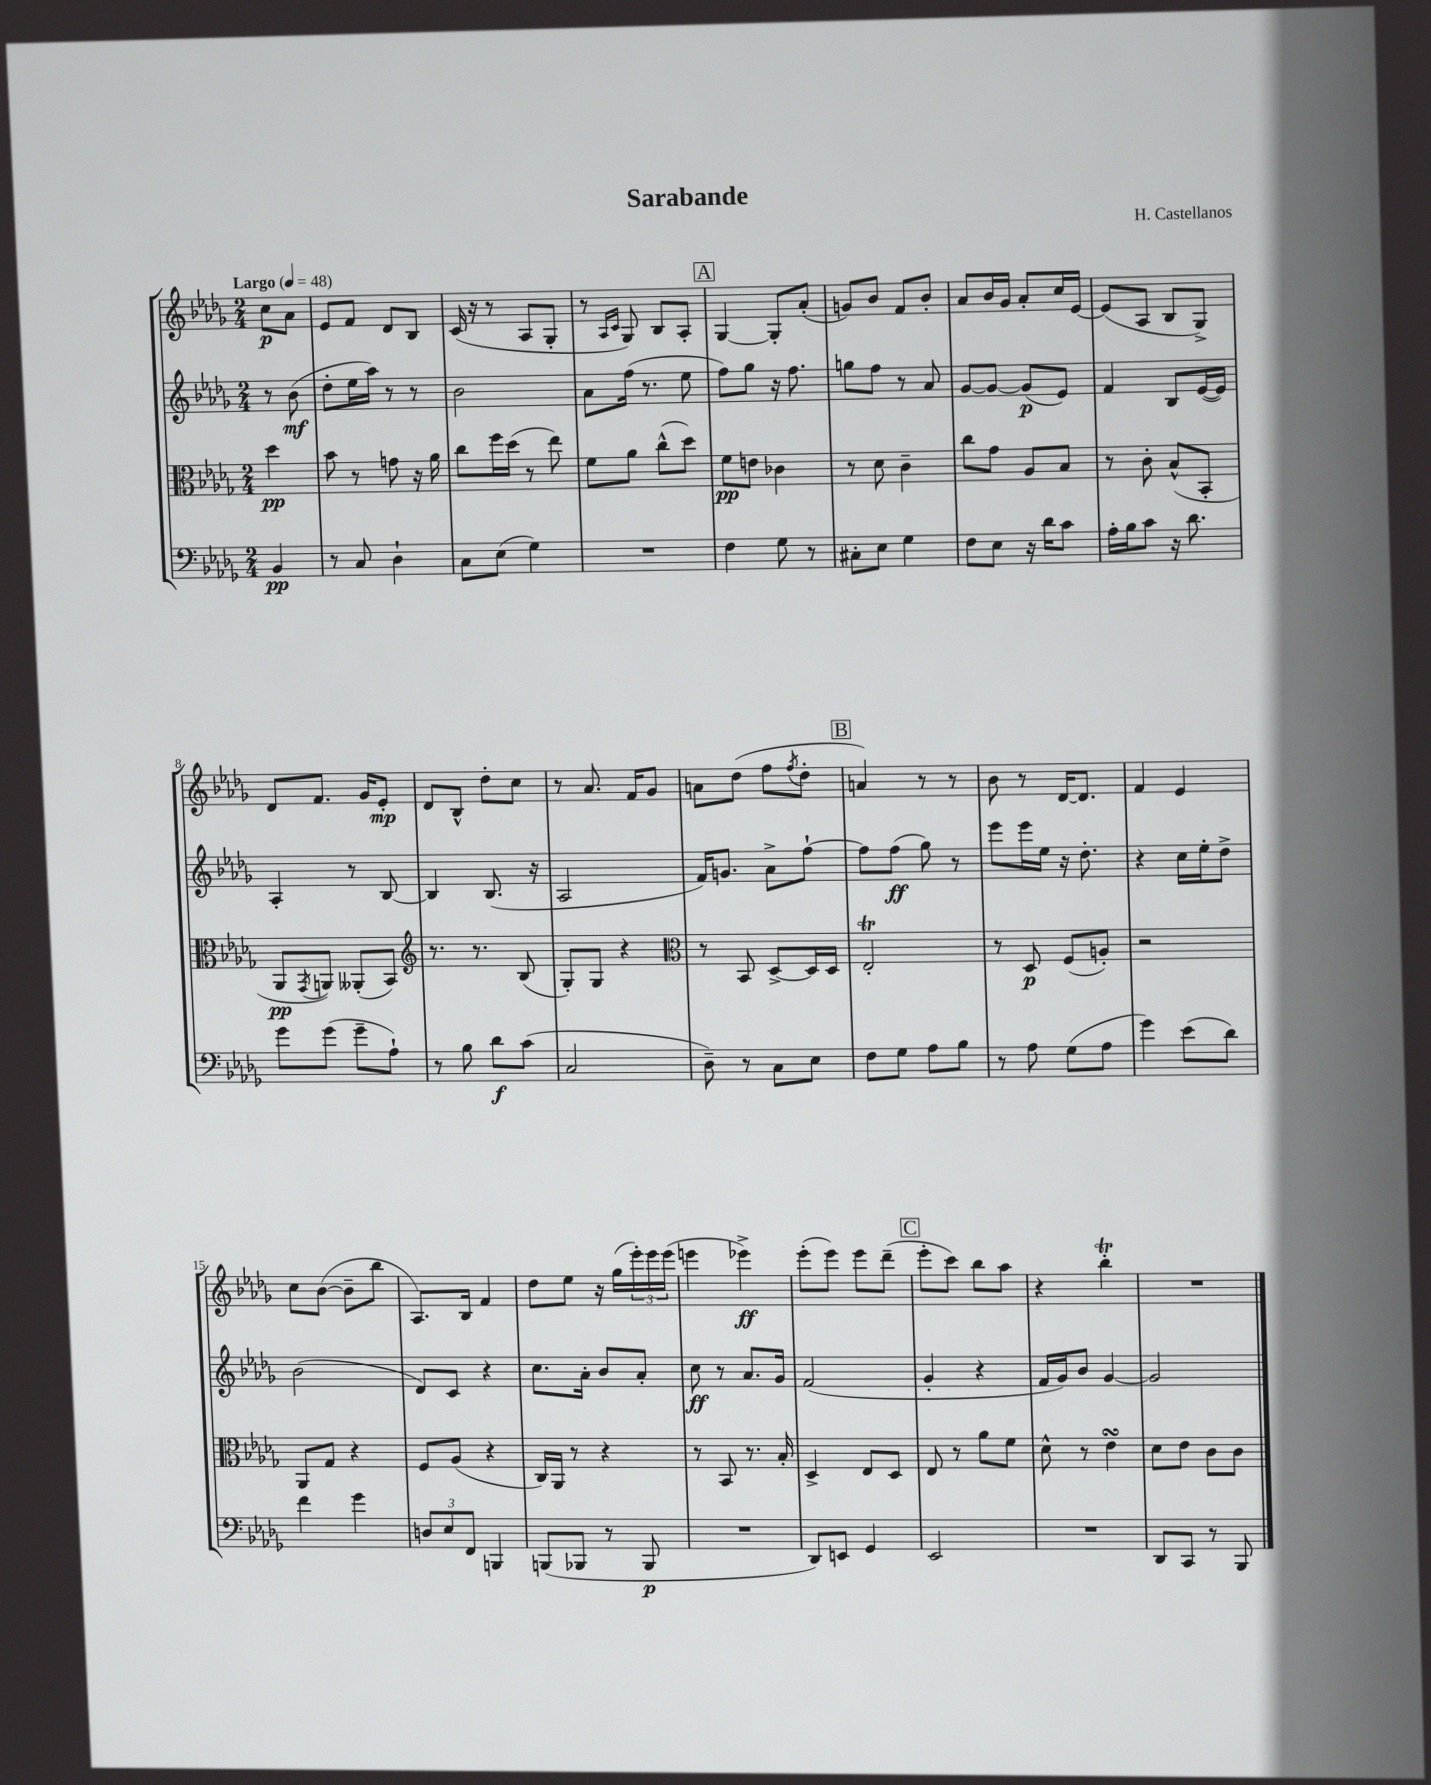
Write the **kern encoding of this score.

**kern	**kern	**kern	**kern
*staff4	*staff3	*staff2	*staff1
*clefF4	*clefC3	*clefG2	*clefG2
*k[b-e-a-d-g-]	*k[b-e-a-d-g-]	*k[b-e-a-d-g-]	*k[b-e-a-d-g-]
*M2/4	*M2/4	*M2/4	*M2/4
*MM48	*MM48	*MM48	*MM48
4BB-	4dd-	8r	8cc
.	.	(8b-	8a-
=	=	=	=
8r	8b-	8dd-'	8e-
8C	8r	16ee-	8f
.	.	16aa-)	.
4D-`	8g	8r	8d-
.	16r	8r	8B-
.	16a-	.	.
=	=	=	=
8C	8cc	2b-	(16c
.	.	.	16r
(8E-	16ff	.	8r
.	(16dd-	.	.
4G-)	8r	.	8A-
.	8ee-)	.	8G-'
=	=	=	=
2r	8f	8a-	8r
.	.	.	16qqA-
.	.	.	16qqc
.	8a-	(16ff	8G-)
.	.	8.r	.
.	(8cc^^	.	8B-
.	8dd-)	8ee-	8A-'
=	=	=	=
4F	8f	8ff)	[4G-
.	8e	8gg-	.
8G-	4c-	16r	8G-']
.	.	8.ff	.
8r	.	.	(8a-'
=	=	=	=
8C#'	8r	8gg	8g)
8E-	8d-	8ff	8b-
4G-	4c~	8r	8f
.	.	8a-	8b-'
=	=	=	=
8F	8cc	[8g-	8a-
8E-	8g-	8g-_	16b-
.	.	.	16g-
16r	8A-	(8g-]	8a-'
16d-	.	.	.
8c	8B-	8e-)	16cc
.	.	.	[16e-
=	=	=	=
16A-'	8r	4f	(8e-]
16B-	.	.	.
8c	8c'	.	8A-
16r	(8B-^^	8B-	8B-
8.d-	.	.	.
.	8BB-'	([16e-	8G-^)
.	.	16e-])	.
=	=	=	=
8g-	8AA-	4A-'	8d-
.	8qGG-	.	.
(8g-	8AA)	.	8.f
8g-~	(8AA--'	8r	.
.	.	.	16g-
8A-`)	8BB-)	[8B-	8e-'
=	=	=	=
*	*clefG2	*	*
8r	8.r	4B-]	8d-
8B-	.	.	8B-^^
.	8.r	.	.
8d-	.	(8.B-	8dd-'
(8c	(8B-	.	8cc
.	.	16r	.
=	=	=	=
2C	8G-')	2A-	8r
.	8G-	.	8.a-
.	4r	.	.
.	.	.	16f
.	.	.	8g-
=	=	=	=
*	*clefC3	*	*
8D-~)	8r	16f)	8a
.	.	8.g	.
8r	8BB-	.	(8dd-
8C	[8D-^	8a-^	8ff
.	.	.	8qff
8E-	16D-]	[8ff`	8dd-'
.	16D-	.	.
=	=	=	=
8F	2E-'	8ff]	4a)
8G-	.	(8ff	.
8A-	.	8gg-)	8r
8B-	.	8r	8r
=	=	=	=
8r	8r	8eee-	8b-
8A-	8D-	16eee-	8r
.	.	16ee-	.
(8G-	(8F	16r	[16d-
.	.	8.dd-'	8.d-]
8A-	8A')	.	.
=	=	=	=
4g-)	2r	4r	4f
(8e-	.	16cc	4e-
.	.	16ee-'	.
8d-)	.	8dd-^	.
=	=	=	=
4f	8AA-	(2b-	8cc
.	8G-	.	([8b-
4g-	4r	.	8b-~]
.	.	.	8bb-
=	=	=	=
12D	8F	8d-)	8.A-)
12E-	.	.	.
.	(8A-	8c	.
12FF	.	.	.
.	.	.	16B-
4BBB	4r	4r	4f
=	=	=	=
(8BBB	16C)	8.cc	8dd-
.	16AA-	.	.
8BBB-	8r	.	8ee-
.	.	16a-'	.
8r	4r	8b-	16r
.	.	.	(16gg-
8BBB-	.	8a-'	24eee-')
.	.	.	24eee-
.	.	.	(24eee-
=	=	=	=
2r	8r	8cc	4eee
.	8BB-	8r	.
.	8.r	8.a-	4eee-^)
.	16B-'	16g-	.
=	=	=	=
8DD-)	4D-^	(2f	(8eee-'
8EE	.	.	8eee-)
4GG-	8E-	.	8eee-
.	8D-	.	(8ddd-~
=	=	=	=
2EE-	8E-	4g-'	8eee-'
.	8r	.	8ccc)
.	8a-	4r	8bb-
.	8f	.	8aa-
=	=	=	=
2r	8d-^^	16f	4r
.	.	16g-)	.
.	8r	8b-	.
.	4e-	[4g-	4bb-'
=	=	=	=
8DD-	8d-	2g-]	2r
8CC	8e-	.	.
8r	8c	.	.
8BBB-	8c	.	.
==	==	==	==
*-	*-	*-	*-
